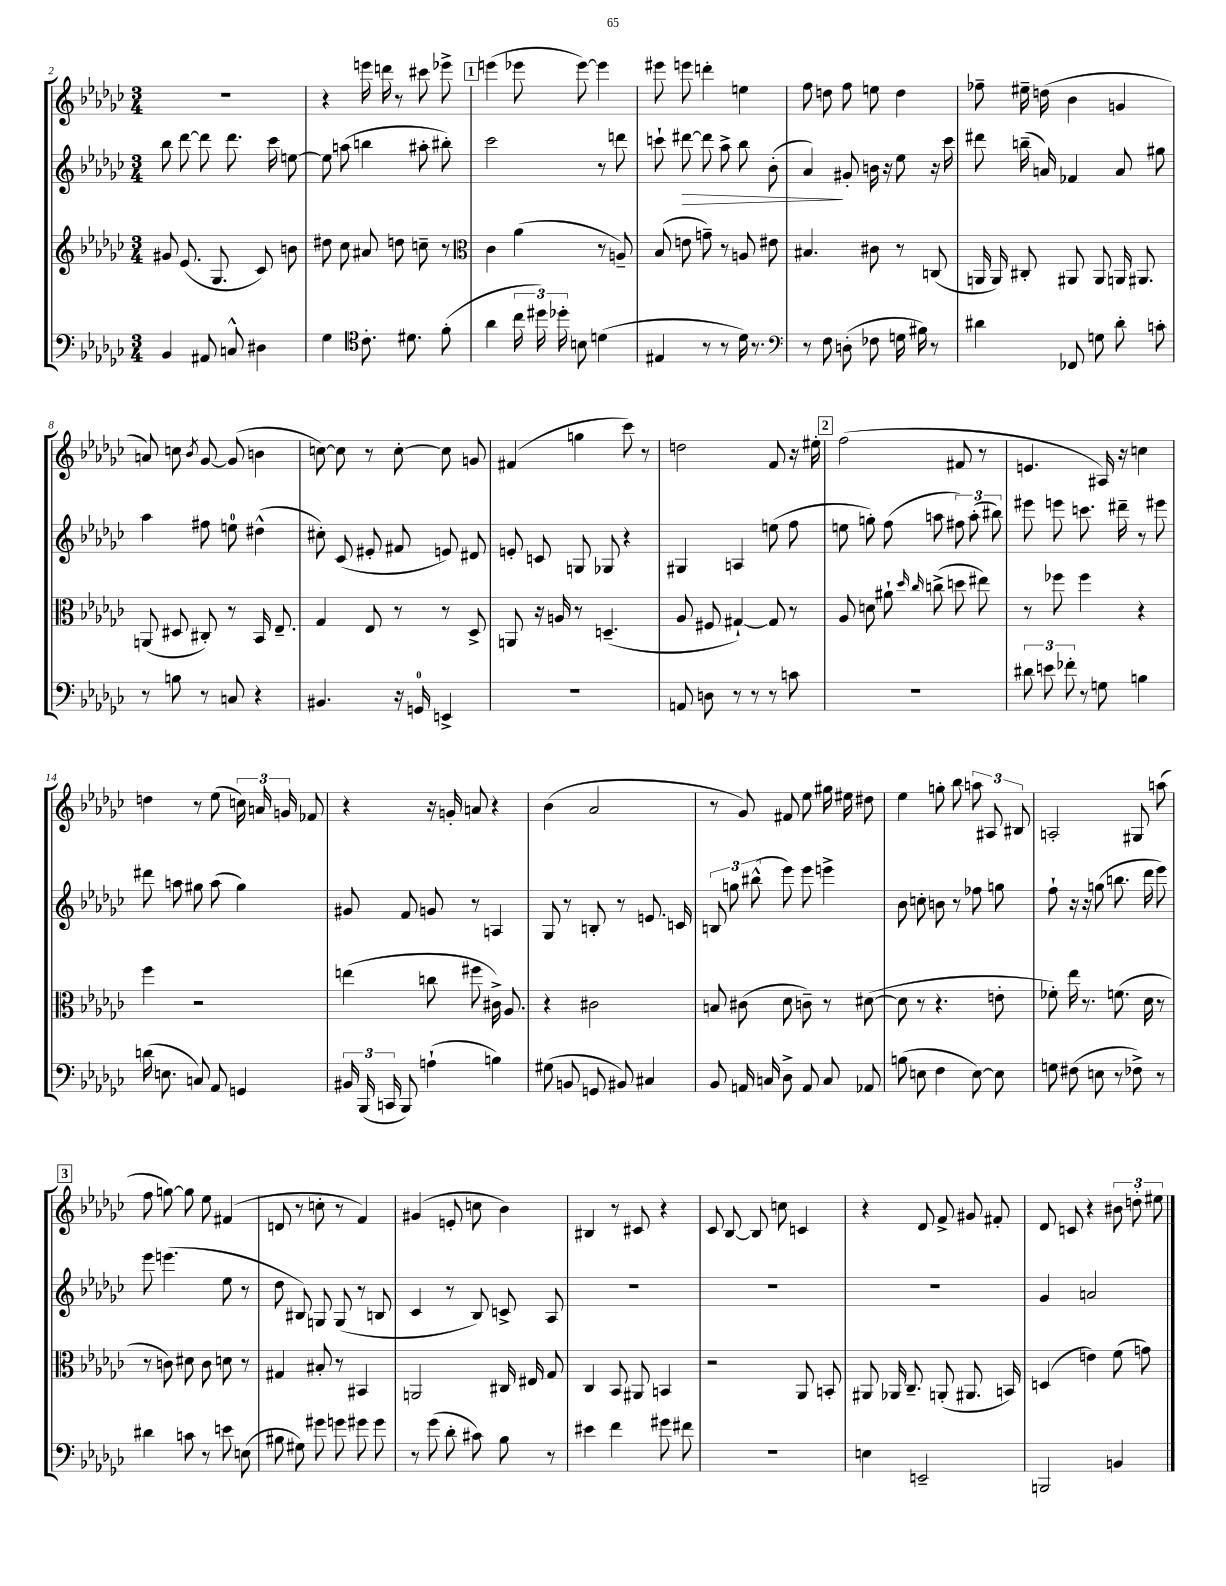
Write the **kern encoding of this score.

**kern	**kern	**kern	**dynam	**kern
*part4	*part3	*part2	*part2	*part1
*staff4	*staff3	*staff2	*staff2	*staff1
*clefF4	*clefG2	*clefG2	*	*clefG2
*k[b-e-a-d-g-c-]	*k[b-e-a-d-g-c-]	*k[b-e-a-d-g-c-]	*	*k[b-e-a-d-g-c-]
*M3/4	*M3/4	*M3/4	*	*M3/4
=2	=2	=2	=2	=2
4BB-/	8g#X/	8bb-\	.	2.r
.	(8.e-/	[8ddd-\	.	.
8AA#X/	.	8ddd-\]	.	.
.	8.G-/	.	.	.
8Cn^^/	.	8.ddd-\	.	.
4D#X\	8c-/)	.	.	.
.	.	16ccc-\	.	.
.	8bn\	[8een\	.	.
=3	=3	=3	=3	=3
4G-\	8dd#X\	8ee\]	.	4r
.	8cc-\	(8aan\	.	.
*clefC4	*	*	*	*
8.c-'\	8a#X/	4bbn\	.	16eeen\
.	.	.	.	16dddn\
.	8ddn\	.	.	8r
8.d#X\	.	.	.	.
.	8ccn~\	8aa#X'\	.	8ccc#X\
(8f'\	8r	8bb#X'\)	.	8eee-X^\
!!LO:REH:place=s1:t=1
=4	=4	=4	=4	=4
*	*clefC3	*	*	*
4a-\	4c-\	2ccc-\	.	(4eeen\
24cc-\	(4a-\	.	.	8eee-X\
24dd#X\)	.	.	.	.
24dd-X'\	.	.	.	.
8Bn\	.	.	.	[8eee-\)
(4dn\	8r	8r	.	4eee-\]
.	8An~/)	8dddn\	.	.
=5	=5	=5	=5	=5
4E#X/	(8B-/	8cccn`\	.	8eee#X\
!	!	!	!LO:HP:b	!
.	8en\	[8ddd#X\	>	8eeen\
8r	8gn~\)	8ddd#\]	.	4dddn'\
8r	8r	8aa-^\	.	.
16d-\)	8An/	8bb-\	.	4een\
8.r	.	.	.	.
.	8e#X\	(8b-'\	.	.
=6	=6	=6	=6	=6
*clefF4	*	*	*	*
8r	4.B#X/	4a-/)	.	8ff\
8F\	.	.	.	8ddn\
(8Dn'\	.	8g#X'/	]	8ff\
8F-X\	8c#X\	16bn\	.	8een\
.	.	16r	.	.
16Gn\	8r	8ee-\	.	4dd\
16B#X\)	.	.	.	.
8r	(8Cn/	16r	.	.
.	.	16ccc-\	.	.
=7	=7	=7	=7	=7
4d#X\	16AAn/	8ddd#X\	.	8ff-X~\
.	16AA/)	.	.	.
.	8C#X'/	(16bbn~\	.	16ee#X~\
.	.	16an/)	.	(16ddn\
8FF-X/	8AA#X/	4f-X/	.	4b-\
8Gn\	8AA#/	.	.	.
8d#'\	16AAn/	8a/	.	4gn/
.	8.AA#X/	.	.	.
8cn'\	.	8gg#X\	.	.
!!LO:LB:g=z
=8	=8	=8	=8	=8
8r	(8AAn/	4aa-\	.	8an/)
8Bn\	8D#X/	.	.	8ccn\
.	.	.	.	8qb-/
8r	8C#X'/)	8ff#X\	.	[8g-/
8Cn/	8r	8een\	.	(8g-/]
4r	16BB-/	(4dd#X^^\	.	4bn\
.	8.E-~/	.	.	.
=9	=9	=9	=9	=9
4.BB#X/	4G-/	8cc#X'\)	.	[8ccn\)
.	.	(8c-/	.	8cc\]
.	8E-/	8e#X'/	.	8r
16r	8r	8f#X/	.	[8cc'\
16GGn/	.	.	.	.
4EEn^/	8r	8en/)	.	8cc\]
.	8D-^/	8d#X/	.	8gn/
=10	=10	=10	=10	=10
2.r	8AAn/	8en'/	.	(4f#X/
.	16r	8cn/	.	.
.	16An/	.	.	.
.	8r	8Gn/	.	4ggn\
.	(4.Dn~/	8G-X/	.	.
.	.	4r	.	8ccc-\)
.	.	.	.	8r
=11	=11	=11	=11	=11
8AAn/	8A-/	4G#X/	.	2ddn\
8Dn\	8F#X/	.	.	.
8r	[4G#X`/)	4An/	.	.
8r	.	.	.	.
8r	8G#/]	(8een\	.	8f/
8cn\	8r	8ff\	.	16r
.	.	.	.	16ee#X'\
!!LO:REH:place=s1:t=2
=12	=12	=12	=12	=12
2.r	8A-/	8een\	.	(2ff\
.	8dn\	8ggn'\)	.	.
.	8a#X`\	(8ff\	.	.
.	16qqdd-/	.	.	.
.	16qqcc-/	.	.	.
.	(8ccn^\	8aan\	.	.
.	8ddn\	12ff#X\)	.	8f#X/
.	.	(12aa'\	.	.
.	8ee#X\)	.	.	8r
.	.	12bb#X\)	.	.
=13	=13	=13	=13	=13
12d#X\	8r	8eee#X\	.	4.en/
12en\	.	.	.	.
.	8ff-X\	8eeen\	.	.
12f-X'\	.	.	.	.
8r	4ff-\	8.cccn\	.	.
8Gn\	.	.	.	16A#X/)
.	.	16ddd#X~\	.	16r
4Bn\	4r	8r	.	4ccn\
.	.	8eee#X\	.	.
!!LO:LB:g=z
=14	=14	=14	=14	=14
(16dn\	4ff\	8ddd#X\	.	4ddn\
8.En\	.	.	.	.
.	.	8aan\	.	.
8Cn/)	2r	8gg#X\	.	8r
8AA-/	.	(8aa\	.	(8ee-\
4GGn/	.	4gg#\)	.	24ccn\)
.	.	.	.	24an/
.	.	.	.	24gn/
.	.	.	.	8f-X/
=15	=15	=15	=15	=15
24BB#X/	(4een\	8g#X/	.	4r
(24BBB-/	.	.	.	.
24CCn/	.	.	.	.
8BBB-/)	.	8f/	.	.
(4An`\	8ccn\	8gn/	.	16r
.	.	.	.	16gn'/
.	8ff#X\	8r	.	8an/
4Bn\)	16c#X^\)	4An/	.	4r
.	8.A-/	.	.	.
=16	=16	=16	=16	=16
(8G#X\	4r	8G-/	.	(4b-\
8BBn/	.	8r	.	.
8GGn/	2c#X\	8Bn'/	.	2a-/
8BB#X/)	.	8r	.	.
4C#X/	.	8.en/	.	.
.	.	16cn/	.	.
=17	=17	=17	=17	=17
8BB-/	8Bn/	12Bn/	.	8r
.	.	12ggn\	.	.
16AAn/	(8c#X\	.	.	8g-/)
.	.	(12bb#X^^\	.	.
16Cn/	.	.	.	.
8D-^\	8d-\	8eee-\)	.	8f#X/
8AA/	8cn~\)	8eee-\	.	8ee-\
8C/	8r	4eeen^\	.	16gg#X\
.	.	.	.	16ee#X\
8AA-X/	([8d#X\	.	.	8dd#X\
=18	=18	=18	=18	=18
(8Bn\	8d#\]	8b-\	.	4ee-\
8En\	8r	8ccn'\	.	.
4F\	4.r	8bn\	.	8ggn'\
.	.	8r	.	8bb-\
[8E\)	.	8ff-X\	.	12aan\
.	.	.	.	12A#X/
8E\]	8en'\	8ggn\	.	.
.	.	.	.	12B#X/
=19	=19	=19	=19	=19
8Gn\	8f-X'\)	8ff`\	.	2An'/
(8F#X\	16ee-\	16r	.	.
.	8.r	16r	.	.
8En\	.	(8ggn\	.	.
8r	(8.fn\	8.bbn\	.	.
8F-X^\)	.	.	.	8G#X/
.	16d-\	16ddd-\	.	.
8r	8r	8eee-\)	.	(8aan\
!!LO:LB:g=z
!!LO:REH:place=s1:t=3
=20	=20	=20	=20	=20
4d#X\	8r	8eee-\	.	8ff\
.	8cn\)	(4.eeen\	.	[8ggn\)
8cn\	8d#X\	.	.	8gg\]
8r	8c\	.	.	8ee-\
8en\	8dn\	8ee-\	.	(4f#X/
(8En\	8r	8r	.	.
=21	=21	=21	=21	=21
8B#X\	4G#X/	8dd-\	.	8dn/
8G#X\)	.	8B#X/)	.	8r
8g#X\	8B#X'/	8Gn/	.	8ccn'\
8gn\	8r	(8G/	.	8r
8g#X\	4BB#X/	8r	.	4f/)
8g#\	.	8Bn/	.	.
=22	=22	=22	=22	=22
8r	2AAn/	4c-/	.	(4g#X/
(8g-\	.	.	.	.
8d-'\	.	8r	.	8en'/
8c#X\)	.	8B-/)	.	8ccn\
8B-\	16C#X/	8cn^/	.	4b-\)
.	16E#X/	.	.	.
8r	8G-/	8A-/	.	.
=23	=23	=23	=23	=23
4e#X\	4C-/	2.r	.	4B#X/
4f\	8BB-/	.	.	8r
.	8AA#X/	.	.	8c#X/
8g#X\	4BBn/	.	.	4r
8f#X\	.	.	.	.
=24	=24	=24	=24	=24
2.r	2r	2.r	.	8c-/
.	.	.	.	[8B-/
.	.	.	.	8B-/]
.	.	.	.	8ccn\
.	8AA-/	.	.	4cn/
.	8BBn'/	.	.	.
=25	=25	=25	=25	=25
4En\	8AA#X/	2.r	.	4r
.	16AA-X/	.	.	.
.	8.C-~/	.	.	.
2EEn~/	.	.	.	8d-/
.	(8AAn'/	.	.	8f^/
.	8.AA#X/	.	.	8g#X/
.	.	.	.	8f#X'/
.	16BBn/)	.	.	.
=26	=26	=26	=26	=26
2BBBn/	(4Dn/	4g-/	.	8d-/
.	.	.	.	8cn/
.	4en\)	2an/	.	4r
4BBn/	(8f\	.	.	12b#X\
.	.	.	.	12ddn'\
.	8gn\)	.	.	.
.	.	.	.	12ee#X\
==	==	==	==	==
*-	*-	*-	*-	*-
